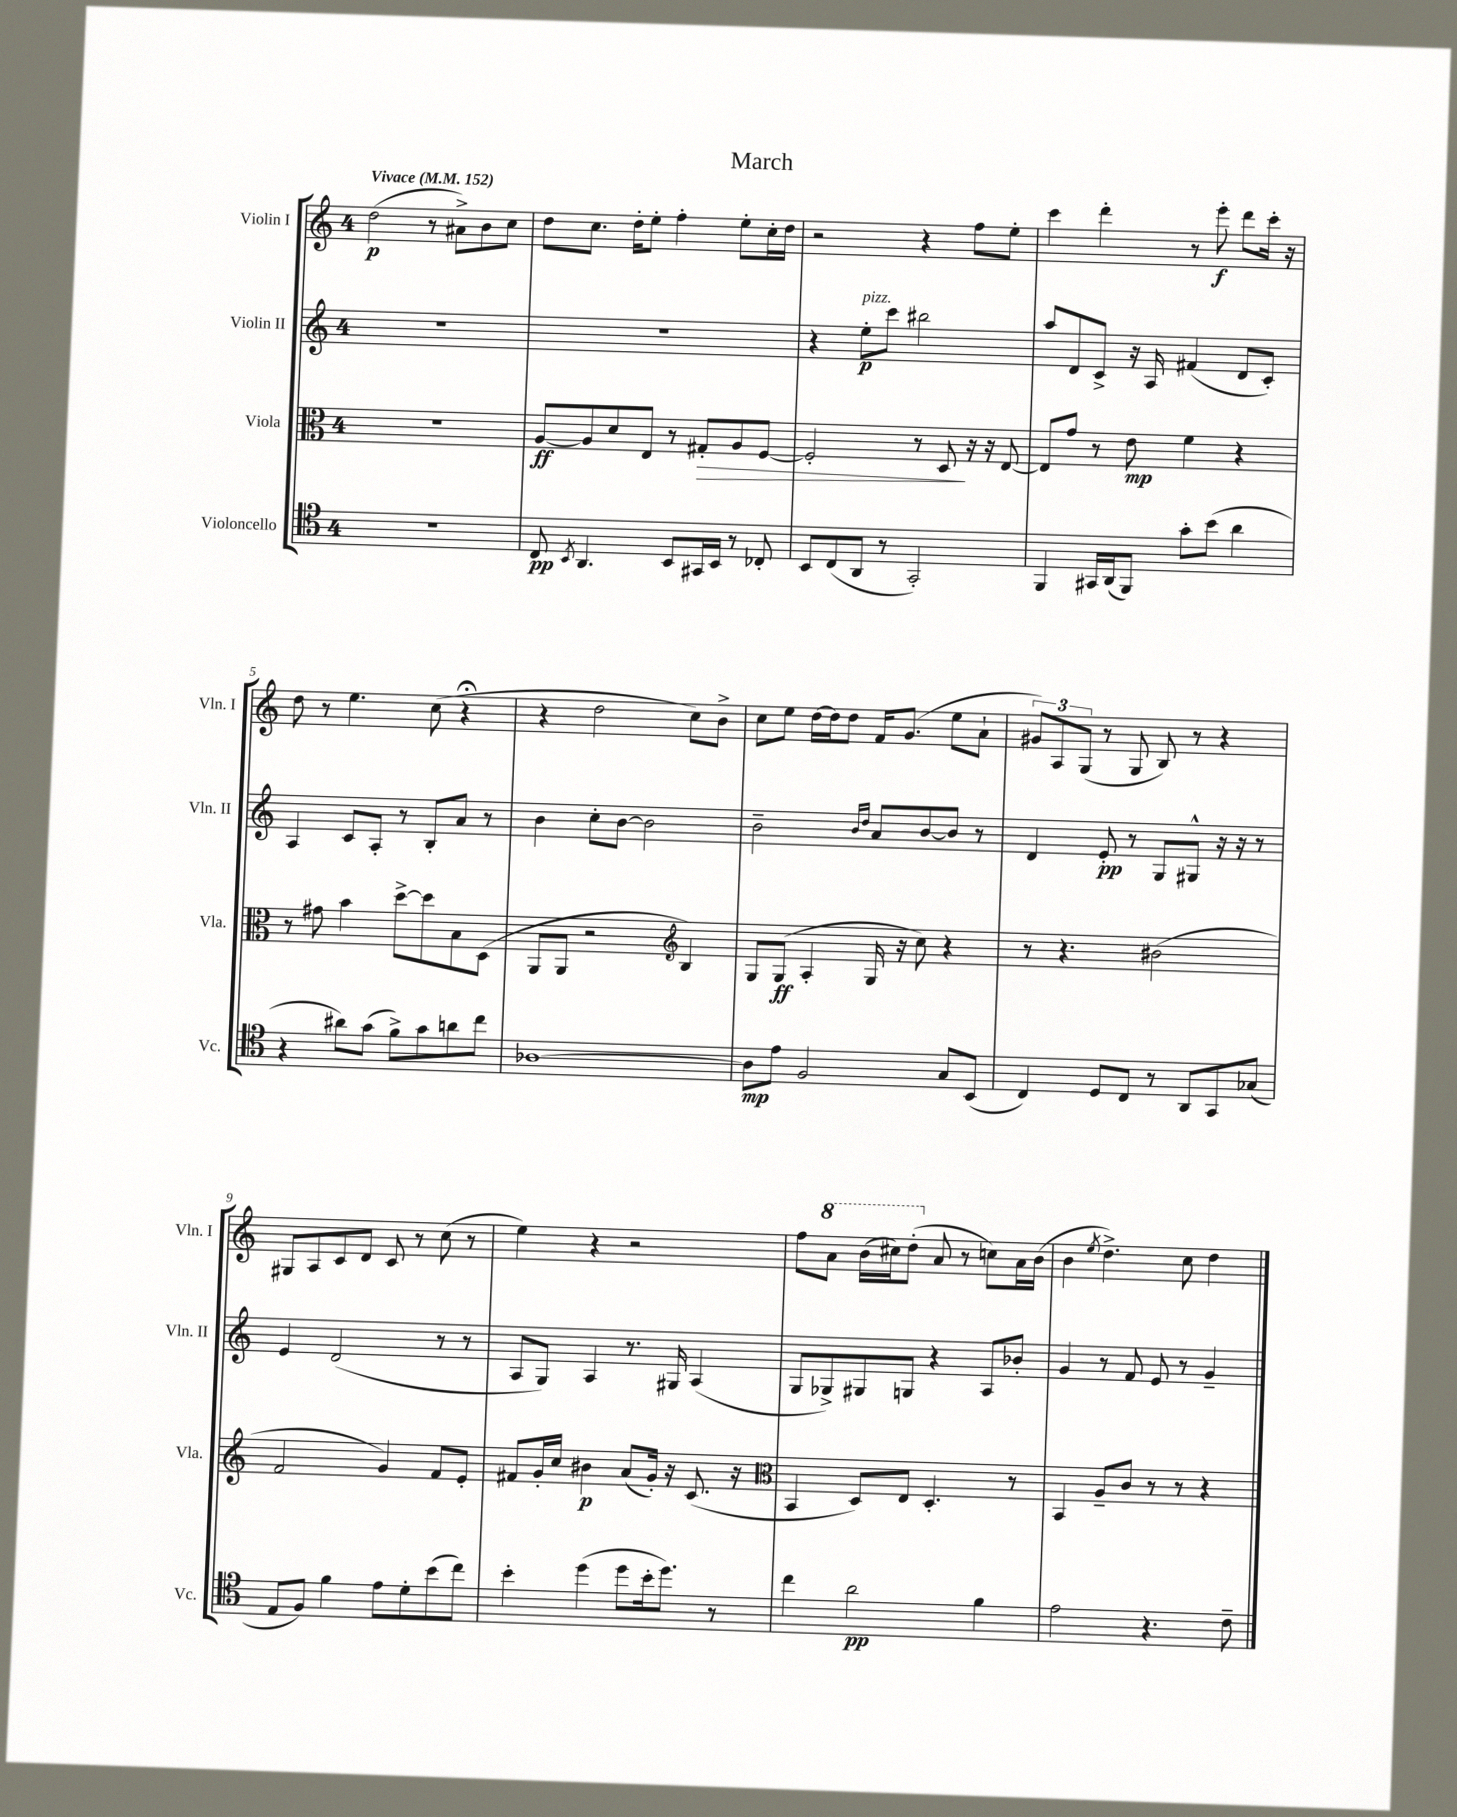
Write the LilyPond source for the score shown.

\header { title = "March" }
<<
\new StaffGroup <<
\new Staff = "s0" \with { instrumentName = "Violin I" shortInstrumentName = "Vln. I" } {
    \clef treble \key c \major \once \override Staff.TimeSignature.style = #'single-digit \time 4/4 \tempo "Vivace" 4 = 152
    d''2\p( r8 ais'8->) b'8 c''8 |
    d''8 c''8. d''16-. e''8-. f''4-. e''8-. c''16-. d''16 |
    r2 r4 f''8 e''8-. |
    c'''4 d'''4-. r8 e'''8-.\f d'''8 c'''16-. r16 |
    d''8 r8 e''4. c''8( r4\fermata |
    r4 d''2 c''8) b'8-> |
    c''8 e''8 d''16~ d''16 d''8 f'16 g'8.( e''8 a'8-! |
    \tuplet 3/2 { gis'8) a8 g8( } r8 g8 b8) r8 r4 |
    gis8 a8 c'8 d'8 c'8 r8 c''8( r8 |
    e''4) r4 r2 |
    f''8 \ottava #1 a''8 b''16( cis'''16) d'''8-.( \ottava #0 a'8 r8 c''!8) a'16 b'16( |
    b'4 \acciaccatura { e''8 } d''4.->) c''8 d''4 \bar "|." |
}
\new Staff = "s1" \with { instrumentName = "Violin II" shortInstrumentName = "Vln. II" } {
    \clef treble \key c \major \once \override Staff.TimeSignature.style = #'single-digit \time 4/4
    R1 |
    R1 |
    r4 e''8-.\p^\markup { \italic "pizz." } c'''8 bis''2 |
    a''8 d'8 c'8-> r16 a16 fis'4( d'8 c'8-.) |
    a4 c'8 a8-. r8 b8-. a'8 r8 |
    b'4 c''8-. b'8~ b'2 |
    b'2-- \grace { b'16 d''16 } a'8 b'8~ b'8 r8 |
    d'4 e'8-.\pp r8 g8 gis8-^ r16 r16 r8 |
    e'4 d'2( r8 r8 |
    a8 g8) a4 r8. gis16 a4( |
    g8 ges8->) gis8 g8 r4 a8 bes'8-. |
    g'4 r8 f'8 e'8 r8 g'4-- \bar "|." |
}
\new Staff = "s2" \with { instrumentName = "Viola" shortInstrumentName = "Vla." } {
    \clef alto \key c \major \once \override Staff.TimeSignature.style = #'single-digit \time 4/4
    R1 |
    a8~\ff a8 d'8 e8 r8 gis8-.\> a8 f8~ |
    f2-. r8 d8\! r16 r16 e8~ |
    e8 g'8 r8 e'8\mp f'4 r4 |
    r8 gis'8 b'4 d''8~-> d''8 b8 d8( |
    a,8 a,8 r2 \clef treble b4) |
    g8 g8\ff( a4-. g16 r16 c''8) r4 |
    r8 r4. bis'2( |
    f'2 g'4) f'8 e'8-. |
    fis'8 g'16-. c''16 bis'4\p a'8( g'16-.) r16 c'8.( r16 |
    \clef alto b,4 d8) e8 d4.-. r8 |
    b,4 a8-- c'8 r8 r8 r4 \bar "|." |
}
\new Staff = "s3" \with { instrumentName = "Violoncello" shortInstrumentName = "Vc." } {
    \clef tenor \key c \major \once \override Staff.TimeSignature.style = #'single-digit \time 4/4
    r1 |
    c8\pp \acciaccatura { b,8 } a,4. b,8 gis,16 b,16 r8 ces8-. |
    b,8 c8( a,8 r8 g,2-.) |
    f,4 gis,16 a,16( f,8) g'8-. b'8( a'4 |
    r4 ais'8) g'8( f'8->) g'8 a'8 c''8 |
    aes1~ |
    aes8\mp e'8 f2 g8 b,8( |
    c4) d8 c8 r8 a,8 g,8 ges8( |
    e8 f8) f'4 e'8 d'8-. b'8( c''8) |
    b'4-. d''4( d''8 b'16-. d''8.) r8 |
    c''4 a'2\pp f'4 |
    e'2 r4. c'8-- \bar "|." |
}
>>
>>
